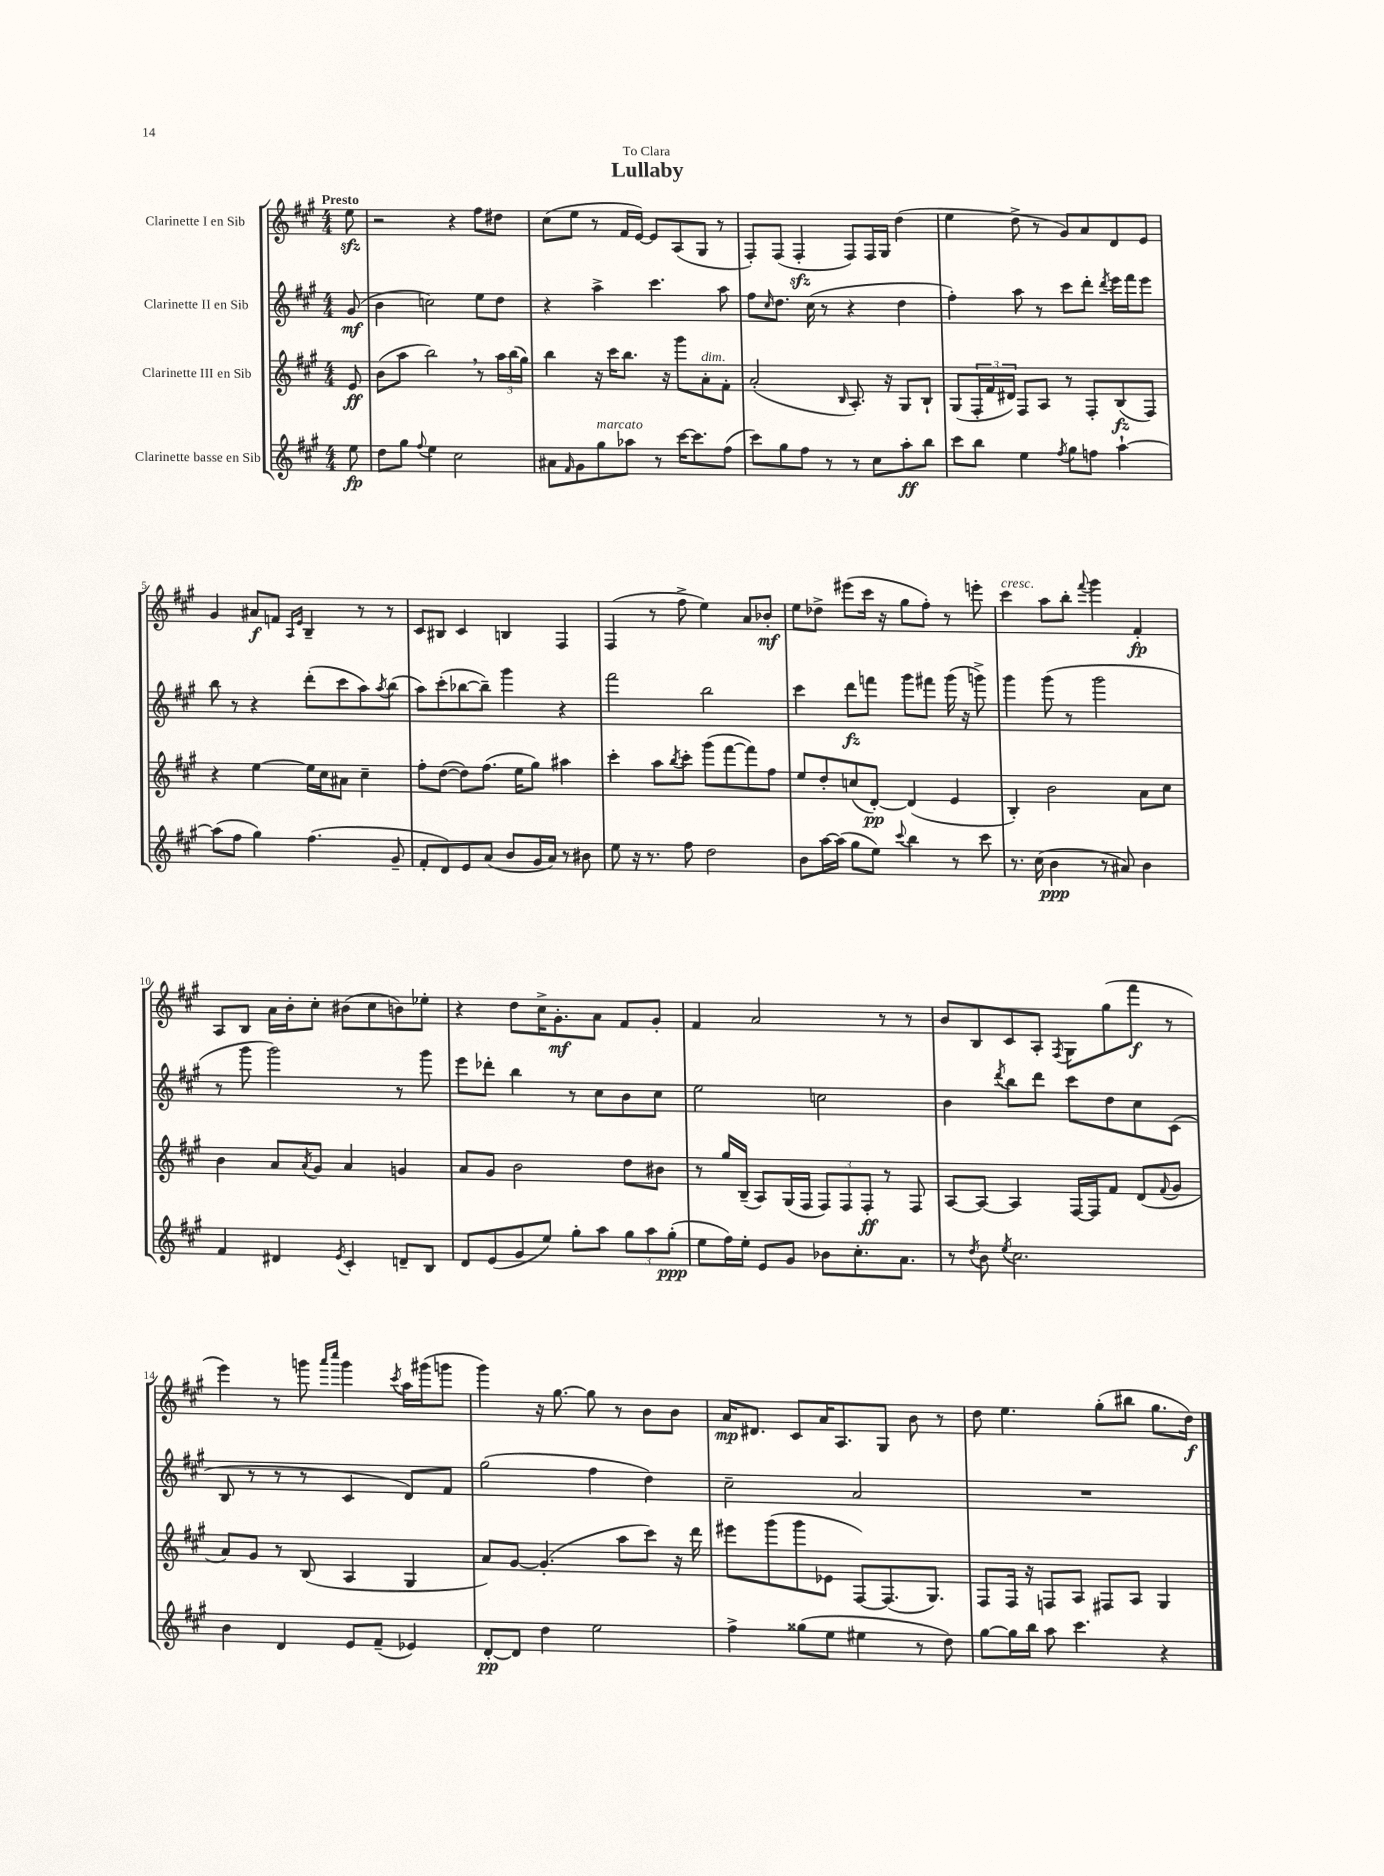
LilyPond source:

\header { title = "Lullaby" dedication = "To Clara" }
<<
\new StaffGroup <<
\new Staff = "s0" \with { instrumentName = "Clarinette I en Sib" } {
    \clef treble \key a \major \numericTimeSignature \time 4/4 \partial 8 \tempo "Presto"
    e''8\sfz |
    r2 r4 fis''8 dis''8 |
    cis''8( e''8 r8 fis'16 e'16~) e'8 a8( gis8 r8 |
    fis8-.) fis8( fis4-.\sfz fis8) fis16 gis16 d''4( |
    e''4 d''8-> r8 gis'8) a'8 d'8 e'8 |
    gis'4 ais'8\f f'8 \grace { a16 e'16 } b4-- r8 r8 |
    cis'8 bis8 cis'4 b4 fis4 |
    fis4( r8 fis''8-> e''4) a'8 bes'8-.\mf |
    e''8 des''8-> eis'''8( cis'''16 r16 gis''8 fis''8-.) r8 e'''8-. |
    cis'''4^\markup { \italic "cresc." } a''8 b''8-. \appoggiatura { fis'''8 } gis'''4 fis'4-.\fp |
    a8 b8 a'16 b'16-. cis''8-. bis'8( cis''8 b'8) ees''8-. |
    r4 d''8 cis''16-> gis'8.-.\mf a'8 fis'8 gis'8-. |
    fis'4 a'2 r8 r8 |
    b'8 b8 cis'8 a8-. \acciaccatura { fis8 } gis8 gis''8( fis'''8\f r8 |
    e'''4) r8 g'''8 \grace { a'''16 cis''''16 } g'''4 \acciaccatura { cis'''8 } a''16 gis'''16( g'''8 |
    gis'''4) r16 gis''8.~ gis''8 r8 b'8 b'8 |
    a'16\mp dis'8. cis'8 a'16 a8. gis8 b'8 r8 |
    d''8 e''4. gis''8-.( bis''8 gis''8. d''16\f) \bar "|." |
}
\new Staff = "s1" \with { instrumentName = "Clarinette II en Sib" } {
    \clef treble \key a \major \numericTimeSignature \time 4/4 \partial 8
    gis'8\mf( |
    b'4 c''2) e''8 d''8 |
    r4 a''4-> cis'''4. a''8 |
    fis''8 \grace { cis''16 } d''8. cis''16( r8 r4 d''4 |
    fis''4-.) a''8 r8 cis'''8 d'''8-. \acciaccatura { d'''8 } e'''16 fis'''16 e'''8 |
    b''8 r8 r4 d'''8-.( cis'''8 a''8) \acciaccatura { a''8 } b''8( |
    a''8) cis'''8-.( bes''8~ bes''8--) gis'''4 r4 |
    fis'''2 b''2 |
    cis'''4 d'''8\fz f'''8 gis'''8 fis'''8 gis'''16( r16 g'''8->) |
    gis'''4 gis'''8( r8 gis'''2 |
    r8 gis'''8 gis'''2) r8 gis'''8 |
    e'''8 des'''8-. b''4 r8 cis''8 b'8 cis''8 |
    e''2 c''2 |
    b'4 \acciaccatura { d'''8 } b''8 d'''8 cis'''8 d''8 cis''8 cis'8( |
    b8 r8 r8 r8 cis'4 d'8) fis'8 |
    gis''2( fis''4 d''4) |
    cis''2-- a'2 |
    R1 \bar "|." |
}
\new Staff = "s2" \with { instrumentName = "Clarinette III en Sib" } {
    \clef treble \key a \major \numericTimeSignature \time 4/4 \partial 8
    e'8\ff |
    b'8( a''8 b''2) \breathe r8 \tuplet 3/2 { a''16 b''16( gis''16) } |
    b''4 r16 cis'''16 b''8. r16 gis'''8 a'8-.^\markup { \italic "dim." } fis'8-. |
    a'2-.( \grace { b16 } a8.-.) r16 gis8 b8-! |
    gis8( \tuplet 3/2 { fis16-. fis'16 dis'16) } fis8 a8 r8 fis8-. b8\fz( fis8) |
    r4 e''4~ e''16 cis''16 ais'8 cis''4-- |
    fis''8-. d''8~( d''8) fis''8.( e''16 gis''8) ais''4 |
    cis'''4-. a''8 \acciaccatura { b''8 } cis'''8-. gis'''8( fis'''8~ fis'''8) fis''8 |
    e''8 d''8-. c''8( d'8~-.\pp) d'4( e'4 |
    b4-.) b'2 a'8 cis''8 |
    b'4 a'8 \acciaccatura { a'8 } gis'8 a'4 g'4 |
    a'8 gis'8 b'2 d''8 bis'8 |
    r8 gis''16 b16--( a8) gis16( fis16 \tuplet 3/2 { fis8) fis8 fis8-.\ff } r8 fis8 |
    a8~ a8~ a4 fis16~ fis16 fis'8 d'8( \appoggiatura { fis'8 } gis'8 |
    a'8) gis'8 r8 b8( a4 gis4 |
    a'8) gis'8~ gis'4.-.( a''8 cis'''8) r16 d'''16 |
    eis'''8 gis'''8( gis'''8 ees'8 fis8~) fis8.( gis8.) |
    fis8 fis16 r16 f8 a8 fis8 a8 gis4 \bar "|." |
}
\new Staff = "s3" \with { instrumentName = "Clarinette basse en Sib" } {
    \clef treble \key a \major \numericTimeSignature \time 4/4 \partial 8
    e''8\fp |
    d''8 gis''8 \appoggiatura { fis''8 } e''4 cis''2 |
    ais'8 \grace { fis'16 } gis'8 gis''8^\markup { \italic "marcato" } aes''8 r8 cis'''16~ cis'''8. fis''8( |
    cis'''8) gis''8 fis''8 r8 r8 cis''8 a''8-.\ff b''8 |
    cis'''8 b''8 e''4 \acciaccatura { fis''8 } gis''8 f''8 a''4~-! |
    a''8( fis''8 gis''4) fis''4.( gis'8-- |
    fis'8-. d'8) e'8 a'8( b'8 gis'16 a'16) r8 bis'8 |
    e''8 r16 r8. fis''8 d''2 |
    b'8 a''16~ a''16( gis''8 e''8) \appoggiatura { cis'''8 } b''4 r8 cis'''8 |
    r8. cis''16( b'4\ppp r8 ais'8) b'4 |
    fis'4 dis'4 \acciaccatura { e'8 } cis'4-. d'8-- b8 |
    d'8 e'8( gis'8 e''8) gis''8-. a''8 \tuplet 3/2 { gis''8 a''8 gis''8-.\ppp( } |
    e''8 fis''16) e''16-. e'8 gis'8 bes'8 cis''8.-. a'8. |
    r8 \acciaccatura { d''8 } b'8 \acciaccatura { e''8 } cis''2. |
    b'4 d'4 e'8 fis'8--( ees'4) |
    d'8~-.\pp d'8 d''4 e''2 |
    fis''4-> gisis''8( e''8 eis''4 r8 d''8) |
    gis''8~ gis''16 b''16 a''8 cis'''4. r4 \bar "|." |
}
>>
>>
